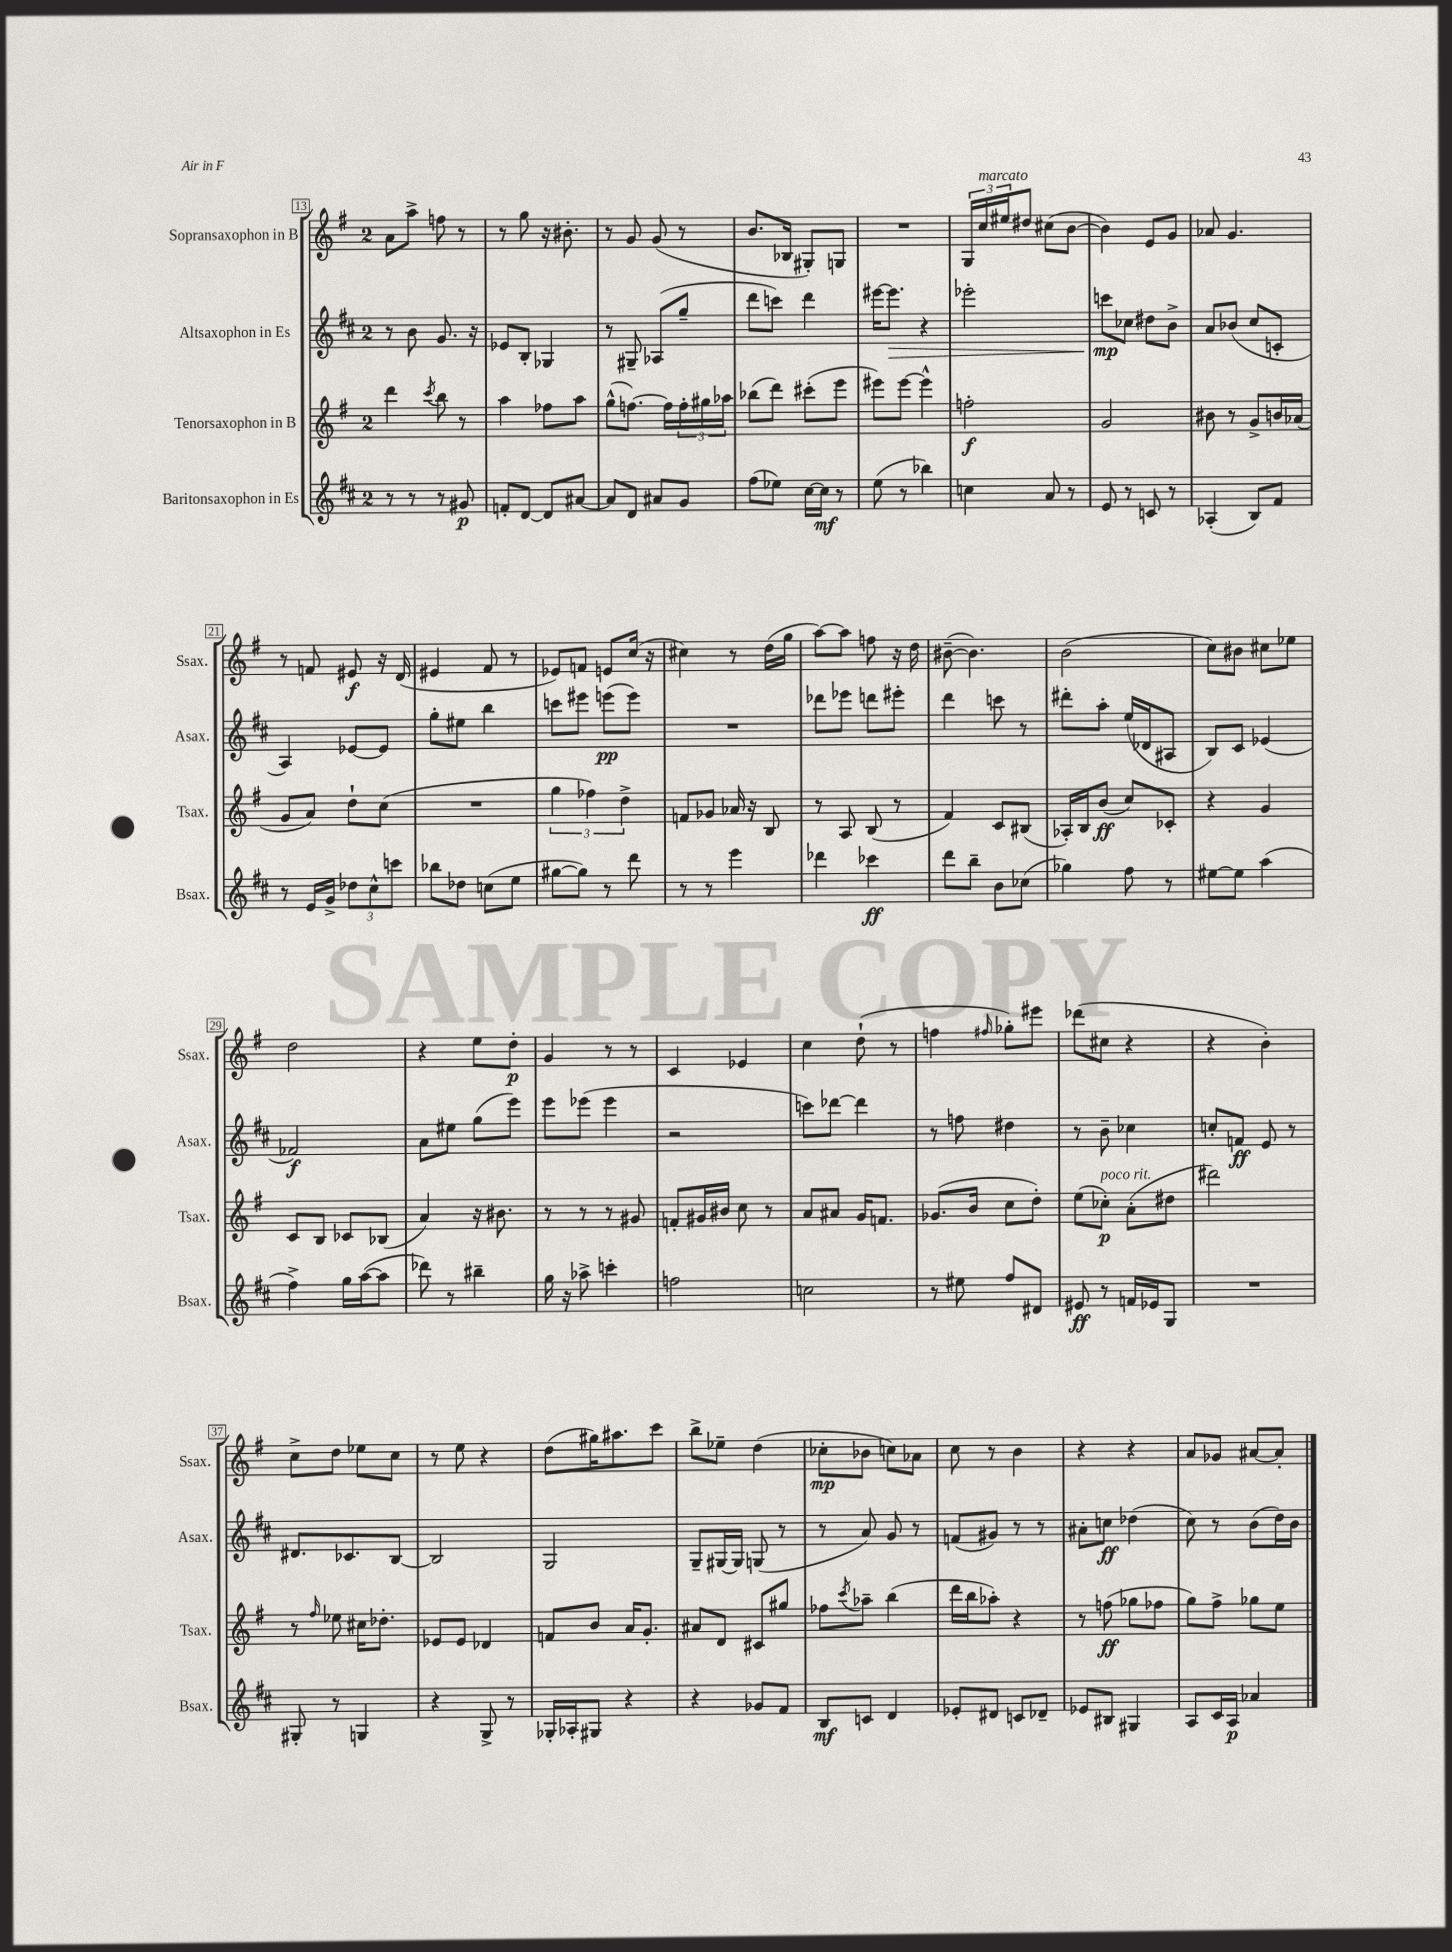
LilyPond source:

<<
\new StaffGroup <<
\new Staff = "s0" \with { instrumentName = "Sopransaxophon in B" shortInstrumentName = "Ssax." } {
    \clef treble \key g \major \once \override Staff.TimeSignature.style = #'single-digit \time 2/4
    a'8 a''8-> f''8 r8 |
    r8 g''8 r16 bis'8.-. |
    r8 g'8 g'8( r8 |
    b'8. bes16 gis8-.) g8 |
    R2 |
    \tuplet 3/2 { g16 c''16^\markup { \italic "marcato" } eis''16 } dis''8 cis''8( b'8~ |
    b'4) e'8 g'8 |
    aes'8 g'4. |
    r8 f'8 eis'8\f r16 d'16( |
    eis'4 fis'8 r8 |
    ees'8) f'8 e'8 c''16( r16 |
    cis''4) r8 d''16( g''16 |
    a''8~) a''8 f''8 r16 d''16 |
    bis'8~--( bis'4.) |
    b'2( |
    c''8) bis'8 cis''8 ees''8 |
    d''2 |
    r4 e''8 d''8-.\p |
    g'4 r8 r8 |
    c'4 ees'4 |
    c''4 d''8-!( r8 |
    f''4 \grace { fis''16 } ges''8-.) eis'''8 |
    des'''8( cis''8 r4 |
    r4 b'4-.) |
    c''8-> d''8 ees''8 c''8 |
    r8 e''8 r4 |
    d''8( gis''16) ais''8. c'''8 |
    b''8-> ees''8-- d''4( |
    ces''8-.\mp bes'8 c''8) aes'8 |
    c''8 r8 b'4 |
    r4 r4 |
    a'8 ges'8 ais'8~ ais'8-. \bar "|." |
}
\new Staff = "s1" \with { instrumentName = "Altsaxophon in Es" shortInstrumentName = "Asax." } {
    \clef treble \key d \major \once \override Staff.TimeSignature.style = #'single-digit \time 2/4
    r8 b'8 g'8. r16 |
    ees'8 b8-. ges4 |
    r8 gis8-- aes8( g''8-- |
    d'''8 c'''8) d'''4 |
    eis'''16~ eis'''8.\> r4 |
    ees'''2-. |
    c'''8\mp\! ces''8 dis''8 b'8-> |
    a'8 bes'8( cis''8 c'8-. |
    a4) ees'8~ ees'8 |
    g''8-. eis''8 b''4 |
    c'''8 eis'''8 e'''8\pp( e'''8) |
    R2 |
    des'''8 ees'''8 d'''8 eis'''8-. |
    d'''4 c'''8 r8 |
    dis'''8-. a''8-. e''16( des'16 ais8 |
    b8) cis'8 ees'4( |
    fes'2\f) |
    a'8 eis''8 g''8( e'''8) |
    e'''8 ees'''8( ees'''4 |
    r2 |
    c'''8) des'''8~ des'''4 |
    r8 f''8 dis''4 |
    r8 b'8-- ces''4 |
    c''8-. f'8\ff e'8 r8 |
    dis'8. ces'8. b8~ |
    b2 |
    g2 |
    g8-- gis16~ gis16 g8( r8 |
    r8 a'8) g'8 r8 |
    f'8( gis'8) r8 r8 |
    ais'8-. c''8\ff des''4( |
    cis''8) r8 b'8( d''16) b'16 \bar "|." |
}
\new Staff = "s2" \with { instrumentName = "Tenorsaxophon in B" shortInstrumentName = "Tsax." } {
    \clef treble \key g \major \once \override Staff.TimeSignature.style = #'single-digit \time 2/4
    d'''4 \acciaccatura { c'''8 } b''8 r8 |
    a''4 fes''8 a''8 |
    g''8-^( f''8.~) f''16 \tuplet 3/2 { f''16-. gis''16 aes''16 } |
    bes''8( d'''8) cis'''8-.( e'''8 |
    eis'''8) eis'''8~ eis'''4-^ |
    f''2-.\f |
    g'2 |
    bis'8 r8 g'8-> b'16 aes'16( |
    g'8 a'8) d''8-! c''8( |
    R2 |
    \tuplet 3/2 { g''4 fes''4) d''4-> } |
    f'8 ges'8 aes'16 r16 b8 |
    r8 a8 b8( r8 |
    fis'4) c'8 bis8( |
    aes16-.) b16 b'8\ff( c''8) ces'8-. |
    r4 g'4 |
    c'8 b8 ces'8 bes8( |
    a'4) r16 bis'8. |
    r8 r8 r8 gis'8 |
    f'8-. gis'16 bis'16 c''8 r8 |
    a'8 ais'8 g'16 f'8. |
    ges'8.( b'16 c''8 d''8-.) |
    e''8( ces''8-.\p^\markup { \italic "poco rit." }) a'8-.( dis''8 |
    dis'''2) |
    r8 \grace { fis''16 } ees''8 cis''16 des''8.-. |
    ees'8 ees'8 des'4 |
    f'8 b'8 a'16 g'8.-. |
    ais'8 d'8 cis'8 gis''8 |
    fes''8 \acciaccatura { c'''8 } aes''8-- b''4( |
    d'''16 b''16 aes''8-.) r4 |
    r8 f''8\ff( ges''8 fes''8 |
    g''8) fis''8-> ges''8 e''8 \bar "|." |
}
\new Staff = "s3" \with { instrumentName = "Baritonsaxophon in Es" shortInstrumentName = "Bsax." } {
    \clef treble \key d \major \once \override Staff.TimeSignature.style = #'single-digit \time 2/4
    r8 r8 r8 gis'8\p |
    f'8-. d'8~ d'8 ais'8~ |
    ais'8 d'8 ais'8 g'8 |
    fis''8( ees''8) cis''16~ cis''16\mf r8 |
    e''8( r8 bes''4) |
    c''4 a'8 r8 |
    e'8 r8 c'8 r8 |
    aes4-.( b8) fis'8 |
    r8 e'16 g'16-> \tuplet 3/2 { des''8 cis''8-^ c'''8 } |
    bes''8 des''8 c''8( e''8 |
    gis''8~ gis''8) r8 d'''8 |
    r8 r8 e'''4 |
    des'''4 ces'''4\ff |
    d'''8 b''8-- b'8 ces''8( |
    ges''4) fis''8 r8 |
    eis''8~ eis''8 a''4( |
    fis''4->) g''16 a''16~( a''8 |
    des'''8) r8 bis''4-- |
    g''16 r16 aes''8-> c'''4-. |
    f''2 |
    c''2 |
    r8 eis''8 fis''8 dis'8 |
    eis'8\ff r8 f'16 ees'16 g8 |
    R2 |
    gis8-. r8 g4 |
    r4 g8-> r8 |
    ges16-. aes16-. gis8 r4 |
    r4 ges'8 fis'8 |
    b8\mf c'8 d'4 |
    ees'8-. dis'8 c'8 des'8-- |
    ees'8 bis8 gis4 |
    a8 cis'16 a16\p aes'4 \bar "|." |
}
>>
>>
\layout { \context { \Score currentBarNumber = #13 \override BarNumber.stencil = #(make-stencil-boxer 0.1 0.3 ly:text-interface::print) } }
